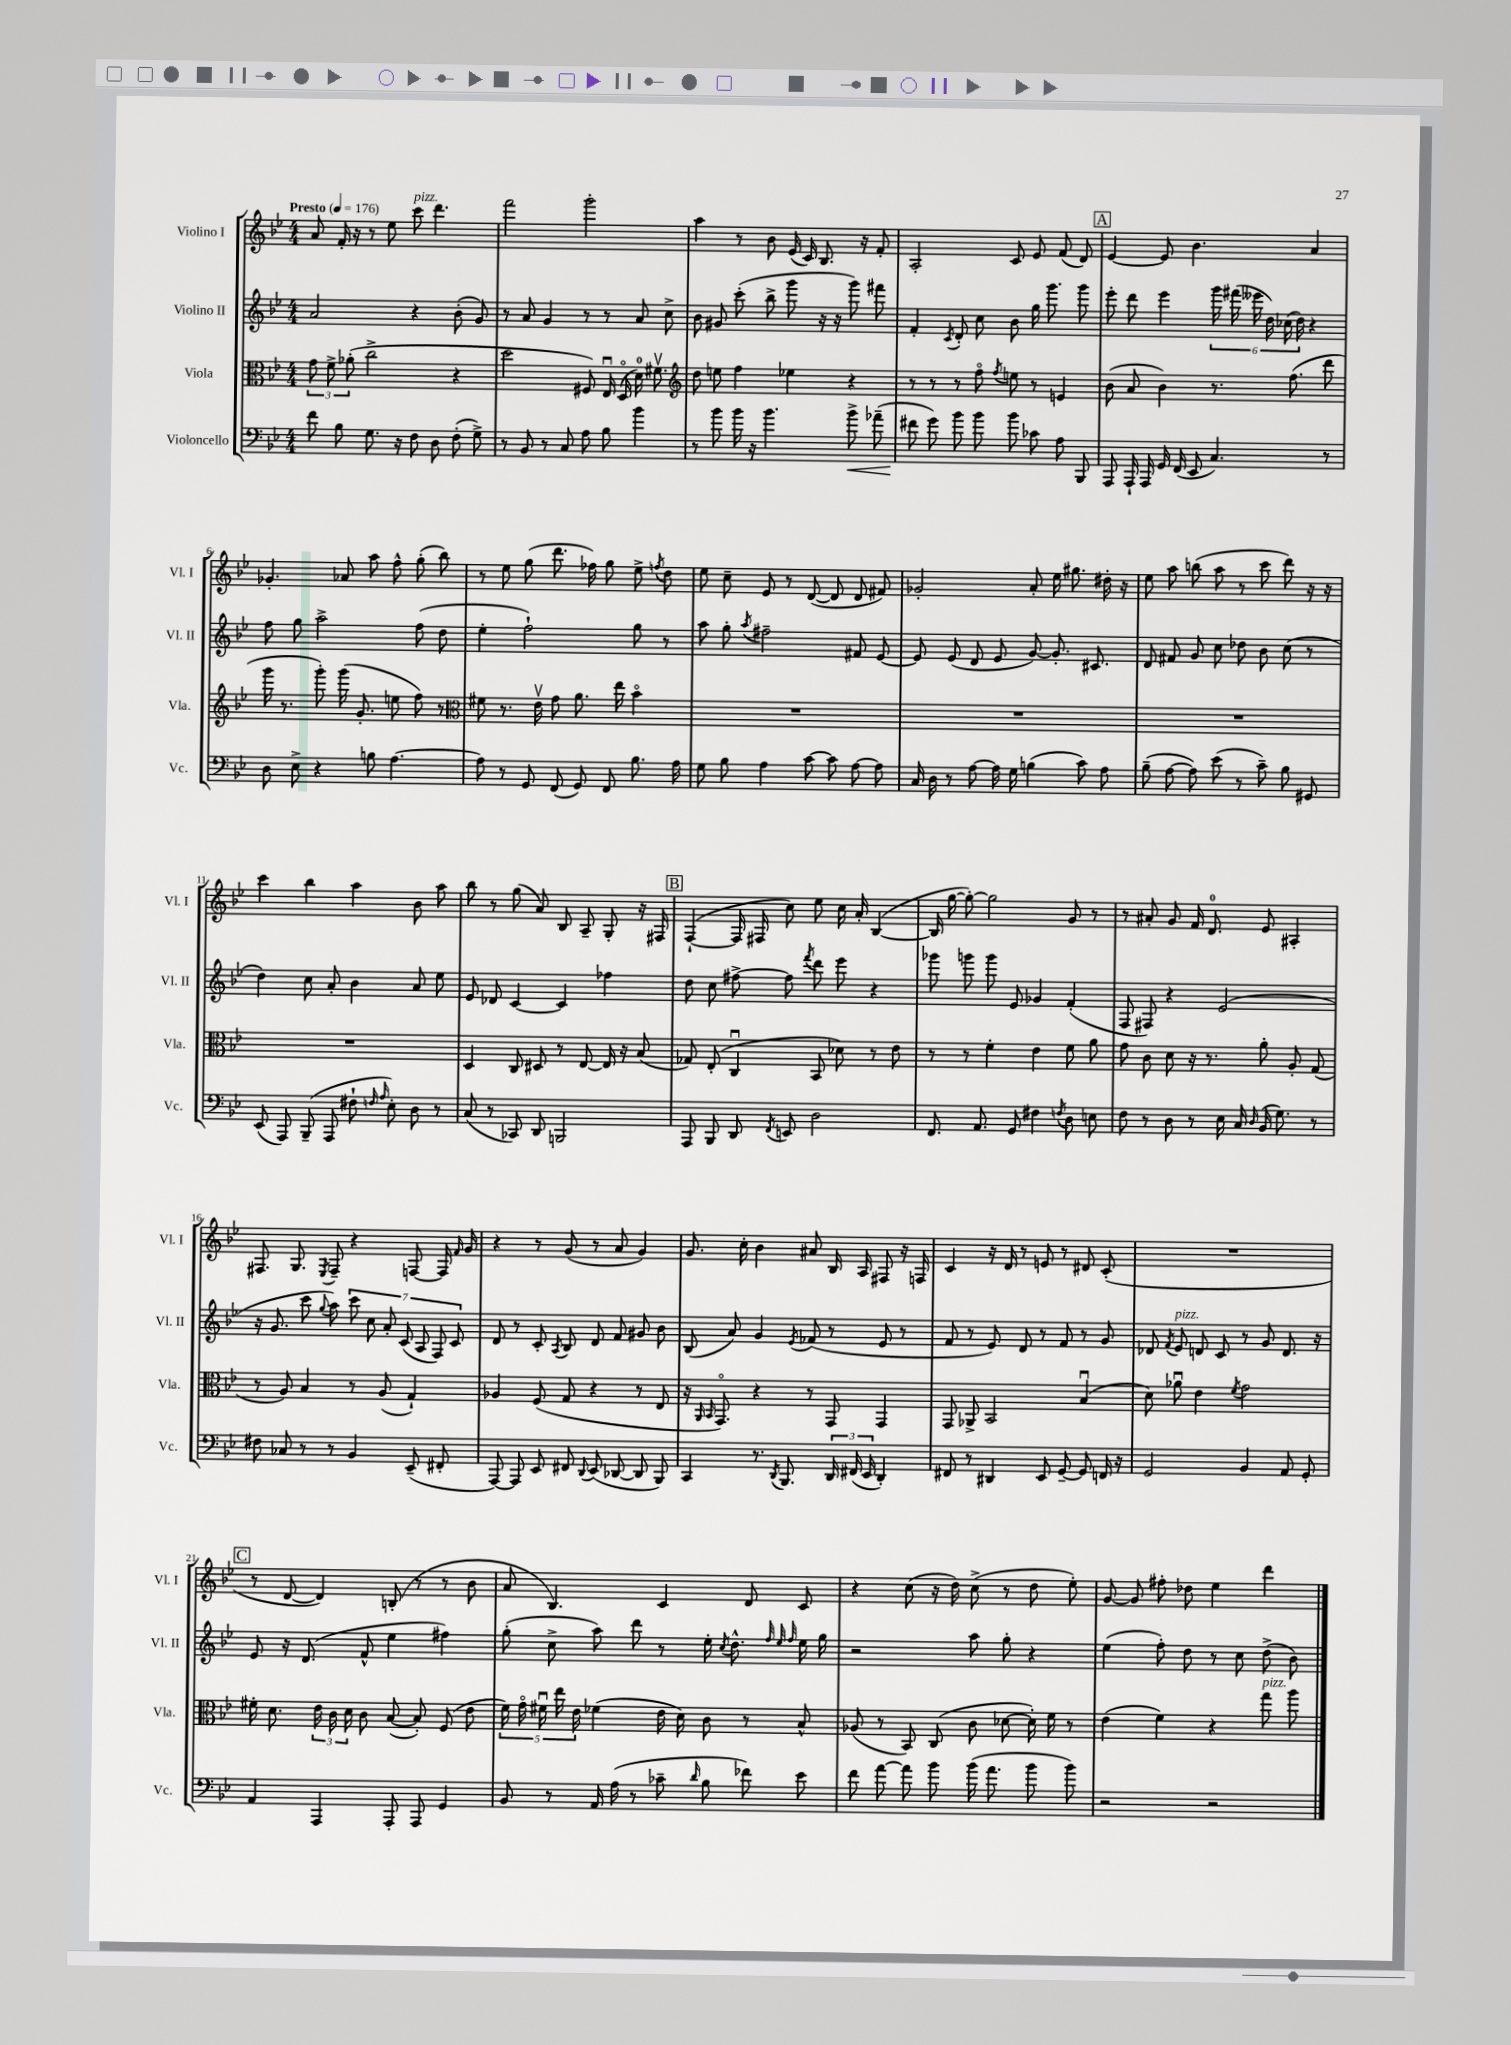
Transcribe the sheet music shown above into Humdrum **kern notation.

**kern	**kern	**kern	**kern
*staff4	*staff3	*staff2	*staff1
*clefF4	*clefC3	*clefG2	*clefG2
*k[b-e-]	*k[b-e-]	*k[b-e-]	*k[b-e-]
*M4/4	*M4/4	*M4/4	*M4/4
*MM176	*MM176	*MM176	*MM176
8f\	12g\	2a/	8a/
.	12f^\	.	.
8B-\	.	.	16f'/
.	(12a-'\	.	.
.	.	.	16r
8.G\	2cc^\	.	8r
.	.	.	8ee-\
16r	.	.	.
8F\	.	4r	8ccc\
8D\	.	.	4.ddd\
(8F'\	4r	(8b-'\	.
8G^\)	.	8g/)	.
=	=	=	=
8r	2dd\	8r	2fff\
8BB-/	.	8a/	.
8r	.	4g/	.
8C/	.	.	.
8A\	8F#/)	8r	2ggg'\
8B-\	16E-u/	8r	.
.	(16Do/	.	.
4b-\	16d\)	8a/	.
.	8.f#v\	.	.
.	.	8cc^\	.
=	=	=	=
*	*clefG2	*	*
8r	8dd\	8b-\	4aa\
8b-\	8ee\	8g#/	.
16b-\	4ff\	(8ccc'\	8r
16r	.	.	.
4.b-\	.	8bb-^\	8b-\
.	4ee-\	8ggg\	(16e-/
.	.	.	16c/)
.	.	16r	8.B-/
.	.	16r	.
8b-^\	4r	8ggg\)	.
.	.	.	16r
(8a-~\	.	8fff#\	8f'/
=	=	=	=
8f#\	8r	4f'/	2A'/
8g\)	8r	.	.
.	.	8qc/	.
8b-\	8r	8d'/	.
8b-\	8ffo\	8cc\	.
.	8qff/	.	.
8b-\	8ee\	8b-\	8c/
8c-\	8r	16gg\	8e-/
.	.	8.ggg\	.
8A\	4e/	.	(8f/
8BBB-/	.	8ggg\	8d/)
=	=	=	=
8AAA/	(8b-\	8eee-'\	[4e-/
16AAA`/	8a/	8ddd\	.
16AAA/	.	.	.
16GG/	4b-\)	4eee-\	8e-/]
(16FF/	.	.	.
8EE-/	.	.	4.b-\
4.C/)	8.r	24ggg\	.
.	.	(24fff#\	.
.	.	24eee--\	.
.	.	24dd\)	.
.	.	(24cc-\	.
.	(8.ff\	.	.
.	.	24dd\)	.
.	.	4r	4a/
8r	8ddd\	.	.
=	=	=	=
8D\	16ggg\	8ff\	4.g-'/
.	8.r	.	.
8E-^\	.	8gg\	.
4r	8ggg'\)	2aa^\	.
.	(16ggg\	.	8a-/
.	8.g'/	.	.
8B\	.	.	8aa\
[4.A\	8ee\	.	8ff^^\
.	8ff\)	(8ff\	(8gg'\
.	8r	8dd\	8bb-\)
=	=	=	=
*	*clefC3	*	*
8A\]	8f#\	4ee-'\	8r
8r	8.r	.	8ee-\
8GG/	.	2ff`\)	(8gg\
.	16e-v\	.	.
(8FF/	8g\	.	8.ddd\
8GG/)	8.a\	.	.
.	.	.	16ff-\)
8FF/	.	.	8gg\
.	16ee-\	.	.
8.B-\	4b-o\	8gg\	8ee-^\
.	.	.	8qff/
.	.	8r	8dd\
16A\	.	.	.
=	=	=	=
8G\	1r	8aa\	8ee-\
8B-\	.	8gg'\	8cc~\
.	.	8qaa/	.
4A\	.	2ff#~\	8e-/
.	.	.	8r
[8c\	.	.	([8d/
8c\]	.	.	8d/]
[8A\	.	8f#/	8d/
8A\]	.	[8e-/	8f#/)
=	=	=	=
16C/	1r	8e-/]	2g-'/
16D\	.	.	.
8r	.	(8e-/	.
[8A\	.	8d/	.
16A\]	.	8e-/	.
16G\	.	.	.
(4B\	.	[8g/)	8a'/
.	.	8.g'/]	16ee-\
.	.	.	8.gg#\
8c\)	.	.	.
.	.	8.c#/	.
8A\	.	.	16dd#'\
.	.	.	16r
=	=	=	=
(8B-~\	1r	8d/	8ee-\
[8A\	.	8f#/	8aa\
8A\])	.	8g/	(8bb\
(8e-\	.	8cc\	8aa\
8r	.	8dd-\	8r
8c~\)	.	8b-\	8ccc\
8B-\	.	(8cc\	8ddd\)
8GG#/	.	8r	16r
.	.	.	16r
=	=	=	=
(8EE-/	1r	4dd\)	4ccc\
8AAA/)	.	.	.
(8BBB-~/	.	8cc\	4bb-\
8AAA/	.	8a'/	.
8F#`\	.	4b-\	4aa\
16qqF/	.	.	.
16qqA/	.	.	.
8E-'\)	.	.	.
8D\	.	8a/	8b-\
8r	.	8ee-\	8aa\
=	=	=	=
(8C/	4D/	8e-/	8bb-\
8r	.	8d-/	8r
8CC-/)	8C/	[4c/	(8gg\
8DD/	8D#/	.	8a/)
2BBB/	8r	4c/]	8B-/
.	[8E-/	.	8A~/
.	16E-/]	4ff-\	8G'/
.	16r	.	.
.	(8B-/	.	16r
.	.	.	16F#/
=	=	=	=
8AAA/	8G-/)	8dd\	([4F`/
8BBB-/	(8E-'/	8cc\	.
8DD/	4Cu/	[8ff#^\	16F/]
.	.	.	16F#/
8qFF/	.	.	.
8EE/	.	8ff#\]	8cc\)
.	.	8qfff/	.
2D\	8BB-/	8ddd\	8ee-\
.	8d-\)	8eee-\	16cc\
.	.	.	16a'/
.	8r	4r	([4B-/
.	8e-\	.	.
=	=	=	=
8.FF/	8r	8ggg-\	16B-/]
.	.	.	[16gg\
.	8r	8ggg\	8gg'\_)
8.AA/	.	.	.
.	4f'\	8ggg\	2gg\]
8GG/	.	8e-/	.
4F#\	4e-\	4g-/	.
8qF/	.	.	.
8D\	8f\	(4f'/	8g/
8E\	8a\	.	8r
=	=	=	=
8F\	8g\	8F/	8r
8r	8c\	8F#/)	8a#'/
8D\	8d\	4r	8g/
8r	16r	.	16f/
.	8.r	.	8.d/
16E-\	.	(2e-/	.
16C/	.	.	.
16qqD/	.	.	.
(16BB-/	8a'\	.	8e-/
8.G\)	.	.	.
.	8A'/	.	4A#'/
8r	(8G/	.	.
=	=	=	=
8F#\	8r	16r	8.F#/
.	.	8.g/	.
8C-/	8A/)	.	.
.	.	.	8.G/
8r	4B-/	8ccc\	.
.	.	8qqgg/	8qE-/
8r	.	8aa\)	8F#~/
4BB-/	8r	14ccc\	4r
.	.	14cc\	.
.	(8A/	.	.
.	.	14a'/	.
.	.	(14c/	.
(8EE-~/	4G`/)	.	[8F/
.	.	14A/	.
.	.	14F/)	.
8FF#'/	.	.	16F/]
.	.	14c/	.
.	.	.	16qqf/
.	.	.	16g/
=	=	=	=
[8AAA/)	4A-/	8d/	4r
8AAA/]	.	8r	.
8EE-/	(8F/	8c'/	8r
.	.	8qA/	.
8FF#/	8G/	8B-/	(8g/
8qqDD/	.	.	.
(8EE-/	4r	8d/	8r
[8DD-/	.	8f/	8a/
8DD-/]	8r	8g#/	4g/)
8BBB-/)	8E-/	8b-\	.
=	=	=	=
4CC/	16r	(8B-/	8.g/
.	16qqAA/	.	.
.	16qqBB-/	.	.
.	8.GGo/)	.	.
.	.	8a/)	.
.	.	.	16cc'\
8.r	4r	4g/	4b-\
8qDD/	.	.	.
8.BBB-/	.	.	.
.	.	8qe-/	.
.	8r	(8f-/	8a#/
24DD/	8GG/	8r	16B-/
(24FF#/	.	.	.
.	.	.	16A/
24EE-/	.	.	.
4DD'/)	4GG/	8e-/	8F#/
.	.	8r	16r
.	.	.	16F/
=	=	=	=
8FF#/	8GG/	8f/	4c/
8r	8AA-^/	8r	.
4DD#/	2BB-/	8e-/)	16r
.	.	.	16d/
.	.	8d/	8r
8EE-/	.	8r	8e/
[8GG~/	.	8f/	8r
8GG/]	(4B-u/	8r	8d#/
16FF/	.	8g/	(8c'/
16r	.	.	.
=	=	=	=
2GG/	8d\)	8d-/	1r
.	.	8qf/	.
.	8a-u\	8e-/	.
.	4e-\	8d/	.
.	.	8c/	.
.	8qf/	.	.
4BB-/	2g\	8r	.
.	.	8g/	.
8AA/	.	8.d/	.
8GG'/	.	.	.
.	.	16r	.
=	=	=	=
4AA/	16f#'\	8e-/	8r
.	8.d\	.	.
.	.	16r	[8d/
.	.	(8.d/	.
4AAA/	24e-\	.	4d/])
.	24c\	.	.
.	24d\	.	.
.	8c\	8f^^/	.
8AAA'/	([8B-/	4ee-\	(8B'/
8AAA/	8B-'/])	.	8r
4GG/	(8F/	4ff#\)	8r
.	8e-\	.	8b-\
=	=	=	=
8BB-/	20f\)	(8gg'\	8a/
.	20go\	.	.
.	20f#u\	.	.
8r	.	8cc^\	4.B-/)
.	20ee-\	.	.
.	20e-\	.	.
16AA/	(4f-\	8aa\)	.
(16A\	.	.	.
8r	.	8ddd\	.
8c-~\	16e-\	8r	4c/
.	16d\)	.	.
16qqd/	.	.	.
8B-\	8c\	16ee-'\	.
.	.	8qcc/	.
.	.	8.dd^^\	.
8f-\)	8r	.	8d/
.	.	32qqff/	.
.	.	32qqee-/	.
.	.	32qqff/	.
8e-\	8B-^^/	16ee-\	8c/
.	.	16gg\	.
=	=	=	=
8f\	(8A-/	2r	4r
[8a\	8r	.	.
8a\]	8BB-/)	.	(8cc\
8b-\	(8C/	.	16r
.	.	.	16dd\)
(16b-\	8c\	8aa\	(8cc^\
8.a\	.	.	.
.	[8d-\	8gg'\	8r
8b-\	16d-'\])	4r	8dd\
.	16f\	.	.
8b-\)	8r	.	8ee-'\)
=	=	=	=
2r	(4e-\	(4ee-\	[8g/
.	.	.	8g/]
.	4f\)	8ff'\)	8ff#'\
.	.	8dd\	8dd-\
2r	4r	8r	4ee-\
.	.	8cc\	.
.	8gg\	(8dd^\	4ddd\
.	8aa\	8b-\)	.
==	==	==	==
*-	*-	*-	*-
